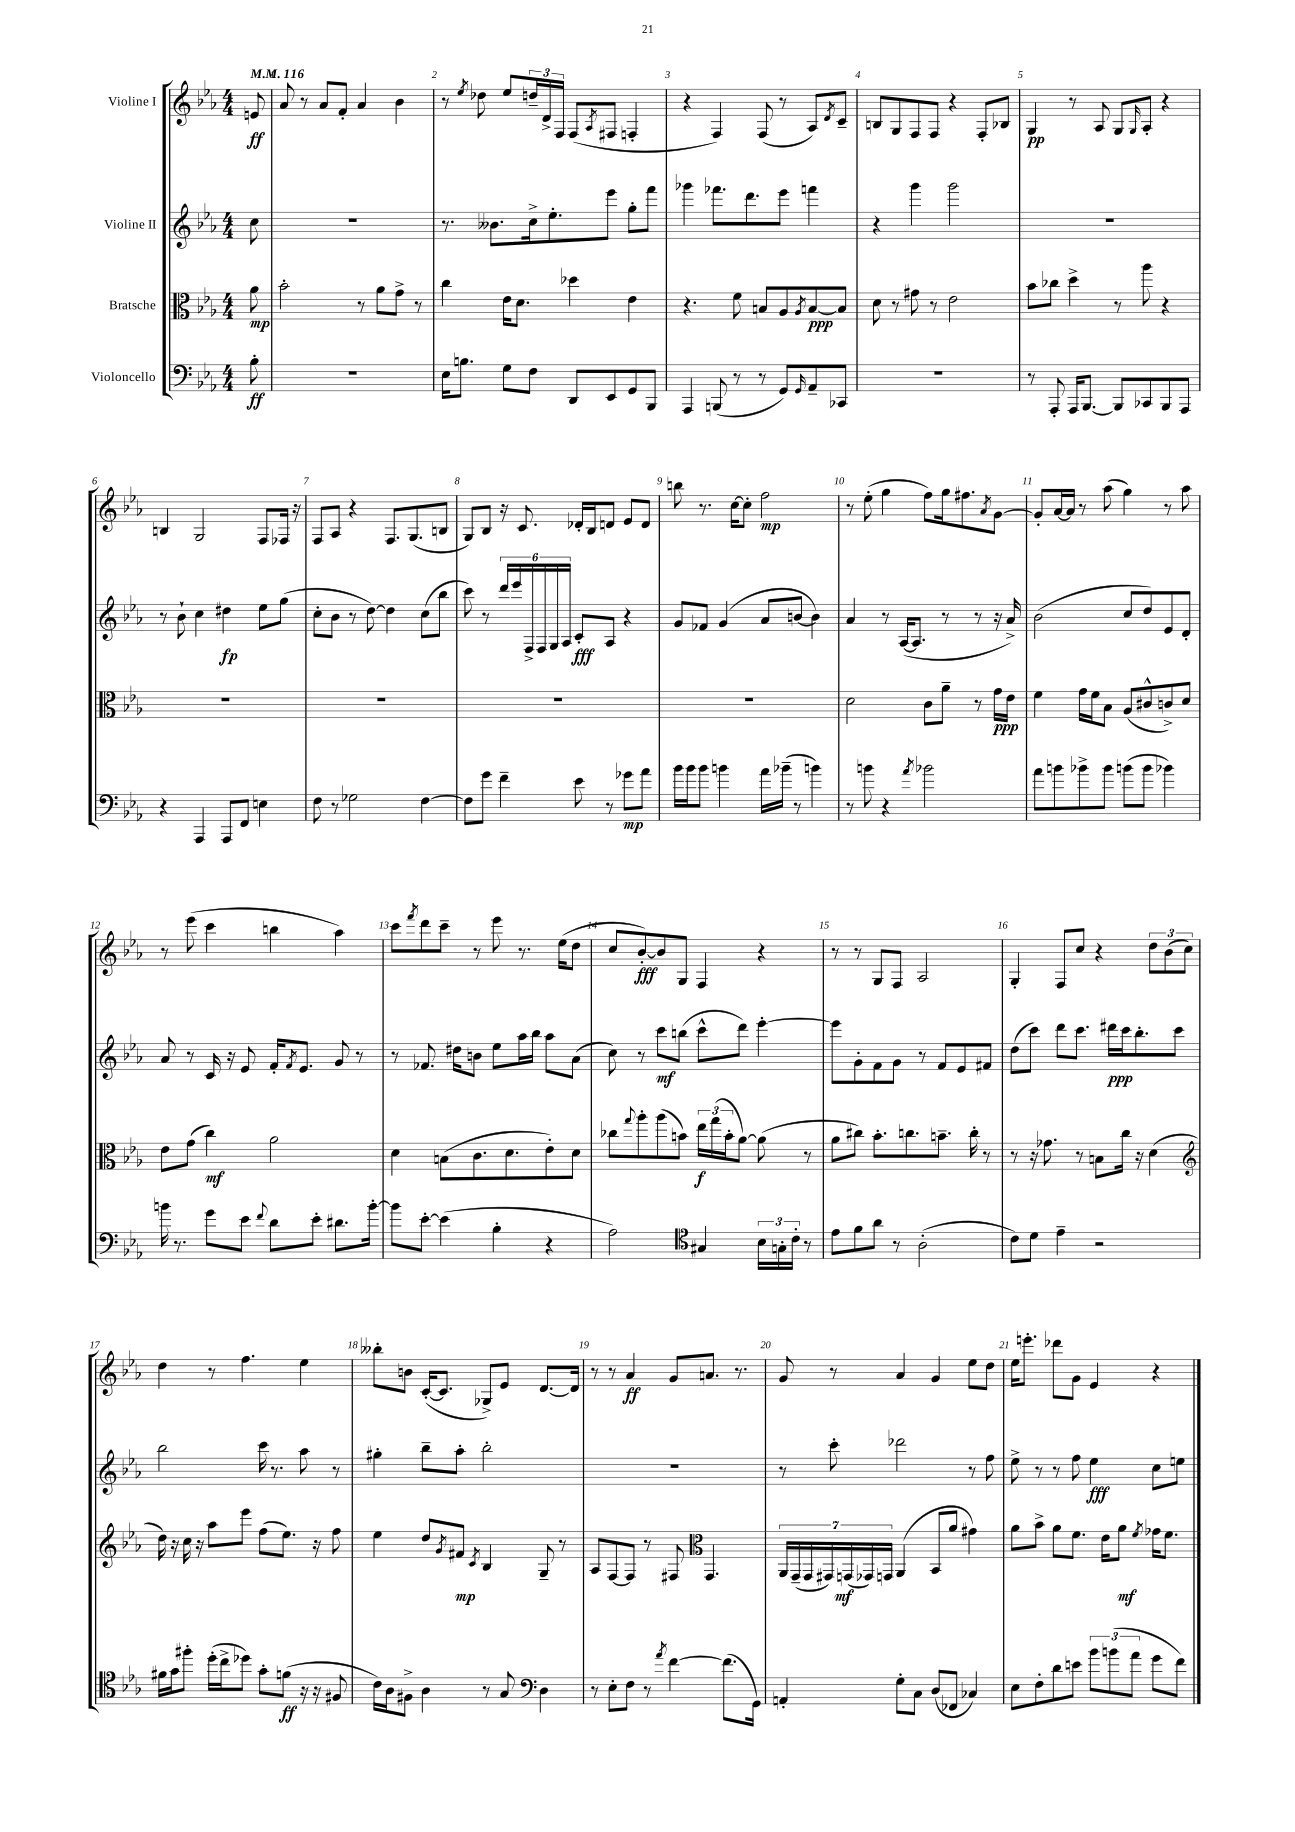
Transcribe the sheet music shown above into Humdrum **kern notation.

**kern	**kern	**kern	**kern
*staff4	*staff3	*staff2	*staff1
*clefF4	*clefC3	*clefG2	*clefG2
*k[b-e-a-]	*k[b-e-a-]	*k[b-e-a-]	*k[b-e-a-]
*M4/4	*M4/4	*M4/4	*M4/4
*MM116	*MM116	*MM116	*MM116
8B-'	8a-	8cc	8e
=	=	=	=
1r	2b-'	1r	8a-
.	.	.	8r
.	.	.	8a-
.	.	.	8f'
.	8r	.	4a-
.	8a-	.	.
.	8g^	.	4b-
.	8r	.	.
=	=	=	=
16E-	4cc	8.r	8r
8.B	.	.	.
.	.	.	8qee-
.	.	.	8dd-
.	.	8.b--	.
8G	16e-	.	8ee-
.	8.d	.	.
8F	.	16cc^	24dd~
.	.	.	24d^
.	.	8.ee-'	.
.	.	.	24F
8DD	4dd-	.	(8F
.	.	.	8qA-
8EE-	.	8eee-	8F#
8GG	4e-	8gg'	4F'
8BBB-	.	8fff	.
=	=	=	=
4AAA-	4.r	4ggg-	4r
(8BBB	.	8.fff-	4F)
8r	8f	.	.
.	.	8.ddd	.
8r	8B	.	(8F
8GG)	8A-	8eee-	8r
16qqGG	8qA-	.	.
8AA-~	[8B	4fff	8A-)
.	.	.	8qd
8CC-	8B]	.	8c~
=	=	=	=
1r	8d	4r	8B
.	8r	.	8G
.	8g#	4ggg	8F
.	8r	.	8F
.	2e-	2ggg	4r
.	.	.	8F'
.	.	.	8B-
=	=	=	=
8r	8b-	1r	4G
8AAA-'	8cc-	.	.
16AAA-	4dd^	.	8r
[8.BBB-	.	.	.
.	.	.	8A-
8BBB-]	8r	.	8G
.	.	.	16qqG
8CC-	8aa-	.	8A-'
8BBB-	4r	.	4r
8AAA-	.	.	.
=	=	=	=
4r	1r	8r	4B
.	.	8b-`	.
4AAA-	.	4cc	2G
8AAA-	.	4dd#	.
8FF	.	.	.
4E	.	8ee-	8F
.	.	(8gg	16F-
.	.	.	16r
=	=	=	=
8F	1r	8cc'	8F
8r	.	8b-	8A-
2G-	.	8r	4r
.	.	[8dd)	.
.	.	4dd]	8.F
.	.	.	(8.G
[4F	.	(8cc	.
.	.	8bb-	8B
=	=	=	=
8F]	1r	8ccc)	8G)
8g	.	8r	8B-
4f~	.	24ddd	16r
.	.	24eee-	.
.	.	.	8.c
.	.	24F^	.
.	.	24F	.
.	.	24G	.
.	.	24A-	.
8e-	.	8c'	16d-'
.	.	.	16B-
8r	.	8A-	8d
8g-	.	4r	8e-
8a-	.	.	8d
=	=	=	=
16b-	1r	8g	8bb
16b-	.	.	.
8b-	.	8f-	8.r
4b	.	(4g	.
.	.	.	[16cc
.	.	.	8cc']
16a-	.	8a-	2ff
(16b-~	.	.	.
8r	.	[8b	.
4b)	.	4b])	.
=	=	=	=
8r	2d	4a-	8r
8b	.	.	(8ee-'
4r	.	8r	4gg
.	.	([16A-	.
.	.	8.A-]	.
8qa-	.	.	.
2b-	8c	.	8ff)
.	8a-~	8r	16gg
.	.	.	8.ff#
.	8r	8r	.
.	.	.	8qa-
.	16g	16r	[8g
.	16e-	16a-^)	.
=	=	=	=
8a-	4f	(2b-	8g']
8b	.	.	[16a-
.	.	.	16a-]
8b-^	16g	.	8r
.	16f	.	.
8b-	8B-	.	(8aa-
(8b	(8A-	8cc	4gg)
8b	8c#^^	8dd)	.
4b-)	8c^)	8e-	8r
.	8d	8d'	8aa-
=	=	=	=
16b	8e-	8a-	8r
8.r	.	.	.
.	(8g	8r	(8eee-
8g	4cc)	16c	4ccc
.	.	16r	.
8e-	.	8e-	.
8qqf	.	.	.
8d	2a-	16f'	4bb
.	.	8qf	.
.	.	8.e-	.
8e-'	.	.	.
8.d#	.	8g	4aa-)
.	.	8r	.
[16b'	.	.	.
=	=	=	=
8b]	4d	8r	8ccc
.	.	.	8qfff
[8e-'	.	8.f-	8ddd
(4e-]	(8B	.	8ccc~
.	.	16dd#	.
.	8.c	8b	8r
4B-'	.	8ee-	8eee-
.	8.d	.	.
.	.	16aa-	8.r
.	.	16bb-	.
4r	8e-')	8aa-	.
.	.	.	(16ee-
.	8d	(8a-	8dd
=	=	=	=
2A-)	8cc-	8cc)	8cc
.	8qqgg	.	.
.	8aa-'	8r	[8b-')
.	(8aa-	8ccc	8b-]
.	8b)	(8bb	8G
*clefC4	*	*	*
4G#	24ee-	8ccc^^	4F
.	(24gg	.	.
.	24b'	.	.
.	[8a-)	8ddd)	.
24B-	(8a-]	[4eee-'	4r
24G'	.	.	.
24c'	.	.	.
8r	8r	.	.
=	=	=	=
8e-	8a-	8eee-]	8r
8f	8cc#)	8g'	8r
8a-	8.b-'	8f	8G
8r	.	8g	8F
.	8.cc	.	.
(2A-'	.	8r	2A-
.	8.b~	8f	.
.	.	8e-	.
.	16cc'	.	.
.	8r	8f#	.
=	=	=	=
8c)	8r	(8dd	4G'
8d	16r	8ccc)	.
.	8.g-	.	.
4e-~	.	8ddd	8F
.	8r	8.ccc	8cc
2r	8B	.	4r
.	.	16ddd#	.
.	16cc	16ccc	.
.	16r	8.bb-'	.
.	(4d	.	12dd
.	.	.	(12b-
.	.	8ccc	.
.	.	.	12cc)
=	=	=	=
*	*clefG2	*	*
16f#	16dd)	2bb-	4dd
16g	16r	.	.
8ff#'	16cc	.	.
.	16r	.	.
(16dd'	8aa-	.	8r
16cc^	.	.	.
8dd-)	8eee-	.	4.ff
8g'	(8ff	16ccc	.
.	.	8.r	.
(8f	8.ee-)	.	.
16r	.	8aa-	4ee-
16r	16r	.	.
8F#	8ff	8r	.
=	=	=	=
16c)	4ee-	4gg#'	8bb--'
16A-	.	.	.
8F#^	.	.	8b
4A-	8dd	8bb-~	([16c'
.	.	.	8.c]
.	8qg	.	.
.	8f#	8aa-'	.
.	8qc	.	.
8r	4B-	2bb-'	8G-^)
8G	.	.	8e-
*clefF4	*	*	*
4D	8G~	.	[8.d
.	8r	.	.
.	.	.	16d]
=	=	=	=
8r	8A-	1r	8r
8E-'	[8F	.	8r
8F	8F]	.	4a-
8r	8r	.	.
8qa-	.	.	.
[4f	8F#	.	8g
*	*clefC3	*	*
.	4.GG	.	8.a
(8.f]	.	.	.
.	.	.	8.r
16GG)	.	.	.
=	=	=	=
4AA'	28AA-	8r	8g
.	(28GG~	.	.
.	28GG	.	.
.	28GG#)	.	.
.	.	8ccc'	8r
.	(28GG	.	.
.	28GG-)	.	.
.	28GG	.	.
8G'	(4AA-	2ddd-	4a-
8C	.	.	.
(8D	8BB-	.	4g
8FF-	8a-	.	.
4C-)	4g#)	8r	8ee-
.	.	8ff	8dd
=	=	=	=
8E-	8a-	8ee-^	16ee-
.	.	.	8.eee'
8F'	8b-^	8r	.
8d	8a-	8r	8ddd-
8e	8.f	8ff	8g
12b-	.	4ee-	4e-
.	16e-	.	.
(12b	.	.	.
.	8a-	.	.
12a-	.	.	.
.	8qf	.	.
8g	16g-	8cc	4r
.	8.f	.	.
8f)	.	8ee	.
==	==	==	==
*-	*-	*-	*-
